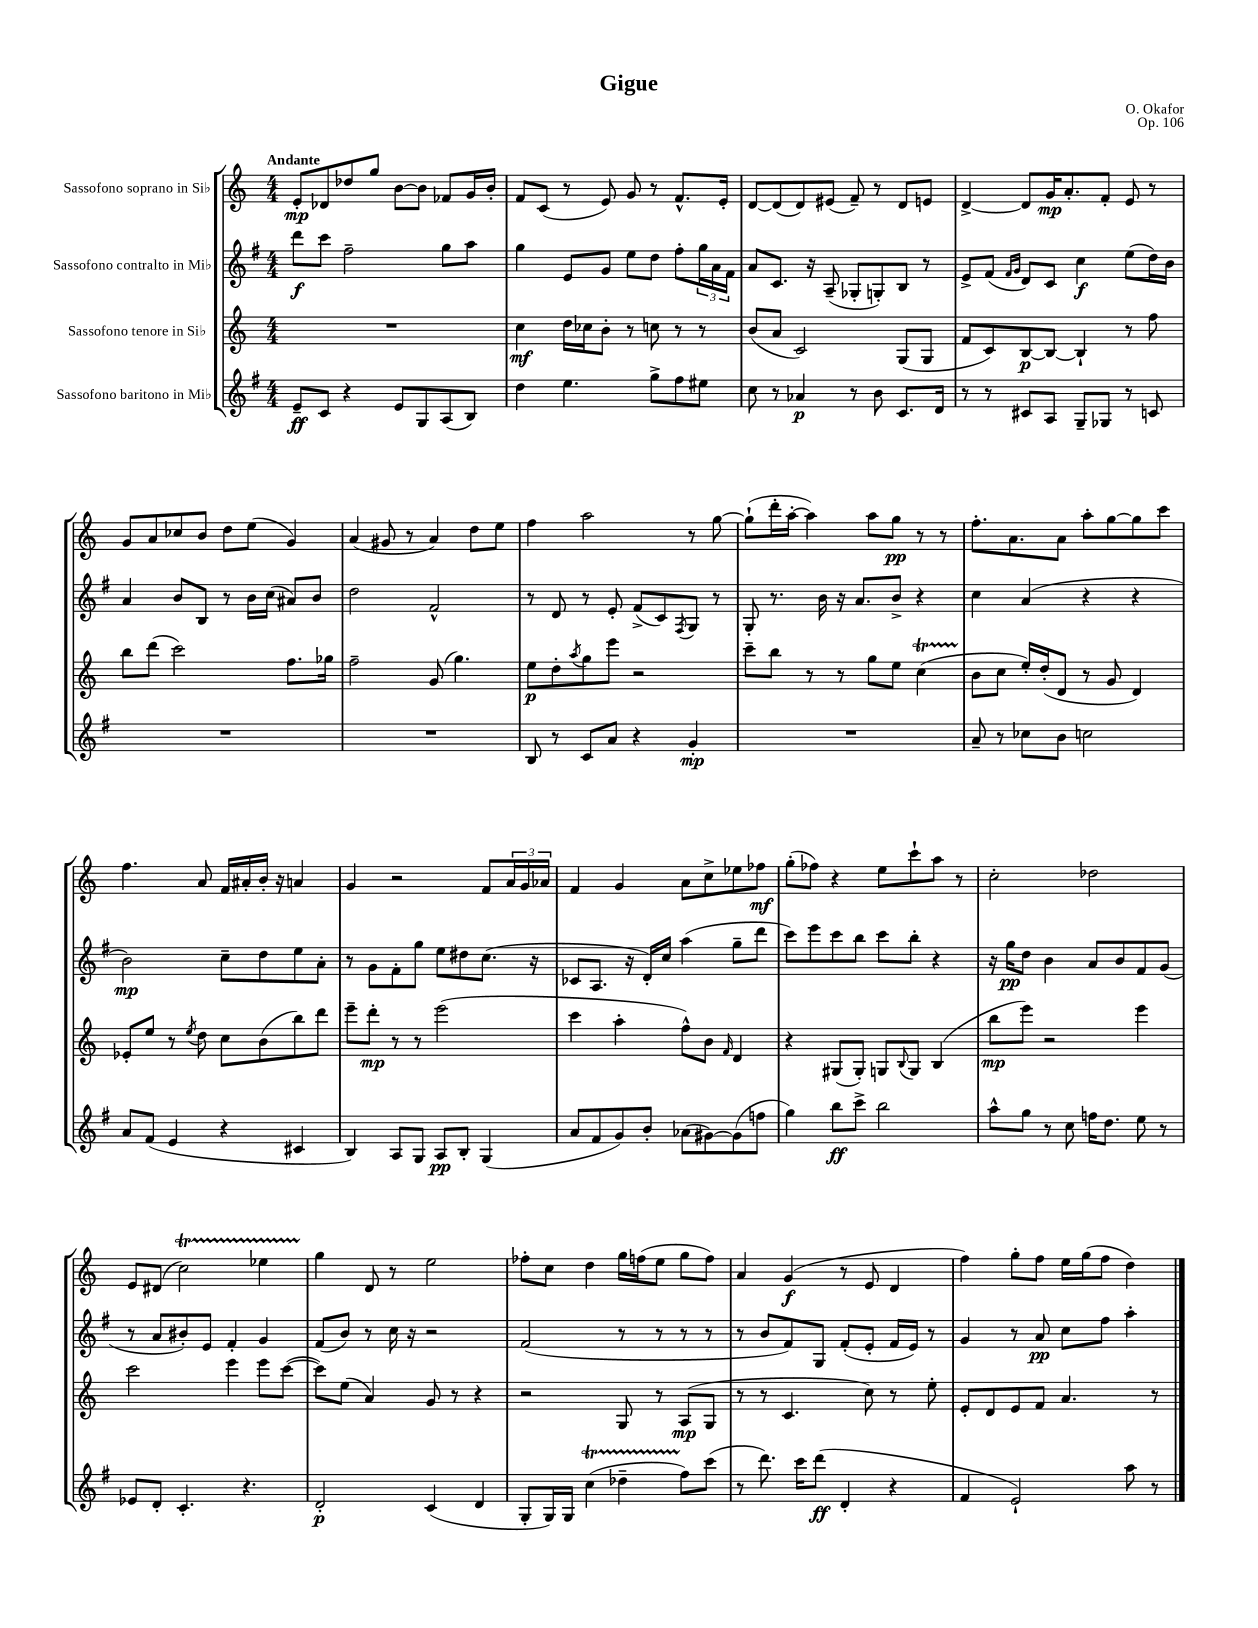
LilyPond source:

\header { title = "Gigue" composer = "O. Okafor" opus = "Op. 106" }
<<
\new StaffGroup <<
\new Staff = "s0" \with { instrumentName = "Sassofono soprano in Sib" } {
    \clef treble \key c \major \numericTimeSignature \time 4/4 \tempo "Andante"
    e'8-.\mp des'8 des''8 g''8 b'8~ b'8 fes'8 g'16 b'16-. |
    f'8 c'8( r8 e'8) g'8 r8 f'8.-^ e'16-. |
    d'8~ d'8( d'8) eis'8( f'8--) r8 d'8 e'8 |
    d'4~-> d'8 g'16\mp a'8.-. f'8-. e'8 r8 |
    g'8 a'8 ces''8 b'8 d''8 e''8( g'4) |
    a'4( gis'8 r8 a'4) d''8 e''8 |
    f''4 a''2 r8 g''8~ |
    g''8-!( d'''16-. a''16~-. a''4) a''8 g''8\pp r8 r8 |
    f''8.-. a'8. a'8 a''8-. g''8~ g''8 c'''8 |
    f''4. a'8 f'16 ais'16-. b'16-. r16 a'4 |
    g'4 r2 f'8 \tuplet 3/2 { a'16 g'16 aes'16 } |
    f'4 g'4 a'8 c''8-> ees''8 fes''8\mf |
    g''8-.( fes''8) r4 e''8 c'''8-! a''8 r8 |
    c''2-. des''2 |
    e'8 dis'8( c''2\startTrillSpan) ees''4 |
    g''4\stopTrillSpan d'8 r8 e''2 |
    fes''8-. c''8 d''4 g''16 f''16( e''8 g''8 f''8) |
    a'4 g'4\f( r8 e'8 d'4 |
    f''4) g''8-. f''8 e''16 g''16( f''8 d''4) \bar "|." |
}
\new Staff = "s1" \with { instrumentName = "Sassofono contralto in Mib" } {
    \clef treble \key g \major \numericTimeSignature \time 4/4
    d'''8\f c'''8 fis''2-- g''8 a''8 |
    g''4 e'8 g'8 e''8 d''8 fis''8-. \tuplet 3/2 { g''16 a'16 fis'16 } |
    a'8 c'8. r16 a8--( ges8-. g8-.) b8 r8 |
    e'8-> fis'8( \grace { fis'16 g'16 } d'8) c'8 c''4\f e''8( d''16) b'16 |
    a'4 b'8 b8 r8 b'16 c''16( ais'8) b'8 |
    d''2 fis'2-^ |
    r8 d'8 r8 e'8-. fis'8->( c'8) \acciaccatura { fis8 } g8 r8 |
    g8-. r8. b'16 r16 a'8. b'8-> r4 |
    c''4 a'4( r4 r4 |
    b'2\mp) c''8-- d''8 e''8 a'8-. |
    r8 g'8 fis'8-. g''8 e''8 dis''8 c''8.( r16 |
    ces'8 a8. r16 d'16-.) c''16 a''4( g''8-- d'''8 |
    c'''8) e'''8 c'''8 b''8 c'''8 b''8-. r4 |
    r16 g''16\pp d''8 b'4 a'8 b'8 fis'8 g'8( |
    r8 a'8 bis'8-.) e'8 fis'4-. g'4 |
    fis'8( b'8) r8 c''16 r16 r2 |
    fis'2( r8 r8 r8 r8 |
    r8 b'8 fis'8) g8 fis'8-.( e'8-. fis'16 e'16) r8 |
    g'4 r8 a'8\pp c''8 fis''8 a''4-. \bar "|." |
}
\new Staff = "s2" \with { instrumentName = "Sassofono tenore in Sib" } {
    \clef treble \key c \major \numericTimeSignature \time 4/4
    R1 |
    c''4\mf d''16 ces''16 b'8-. r8 c''8 r8 r8 |
    b'8( a'8 c'2) g8( g8 |
    f'8 c'8) b8~\p b8~ b4-! r8 f''8 |
    b''8 d'''8( c'''2) f''8. ges''16 |
    f''2-- g'8( g''4.) |
    e''8\p d''8-. \acciaccatura { a''8 } g''8 e'''8 r2 |
    c'''8-- b''8 r8 r8 g''8 e''8 c''4\startTrillSpan( |
    b'8\stopTrillSpan c''8 e''16-.) d''16-.( d'8 r8 g'8 d'4) |
    ees'8-. e''8 r8 \acciaccatura { e''8 } d''8 c''8 b'8( b''8) d'''8 |
    e'''8-- d'''8-.\mp r8 r8 e'''2( |
    c'''4 a''4-. f''8-^) b'8 \grace { f'16 } d'4 |
    r4 gis8( gis8-.) g8 \appoggiatura { b8 } g8 b4( |
    b''8\mp e'''8) r2 e'''4 |
    c'''2 e'''4 e'''8 c'''8~( |
    c'''8) e''8( a'4) g'8 r8 r4 |
    r2 g8 r8 a8\mp( g8 |
    r8 r8 c'4. c''8) r8 e''8-. |
    e'8-. d'8 e'8 f'8 a'4. r8 \bar "|." |
}
\new Staff = "s3" \with { instrumentName = "Sassofono baritono in Mib" } {
    \clef treble \key g \major \numericTimeSignature \time 4/4
    e'8--\ff c'8 r4 e'8 g8 a8( b8) |
    d''4 e''4. g''8-> fis''8 eis''8 |
    c''8 r8 aes'4\p r8 b'8 c'8. d'16 |
    r8 r8 cis'8 a8 g8-- ges8 r8 c'8 |
    R1 |
    R1 |
    b8 r8 c'8 a'8 r4 g'4-.\mp |
    R1 |
    a'8-- r8 ces''8 b'8 c''2 |
    a'8 fis'8( e'4 r4 cis'4 |
    b4) a8 g8 a8\pp b8-. g4( |
    a'8 fis'8 g'8) b'8-. aes'8( gis'8~) gis'8( f''8 |
    g''4) b''8\ff c'''8-> b''2 |
    a''8-^ g''8 r8 c''8 f''16 d''8. e''8 r8 |
    ees'8 d'8-. c'4.-. r4. |
    d'2-.\p c'4( d'4 |
    g8-. g16) g16 c''4\startTrillSpan( des''4-- fis''8\stopTrillSpan) c'''8( |
    r8 d'''8.) c'''16 d'''8\ff( d'4-. r4 |
    fis'4 e'2-!) a''8 r8 \bar "|." |
}
>>
>>
\layout { \context { \Score \remove "Bar_number_engraver" } }
